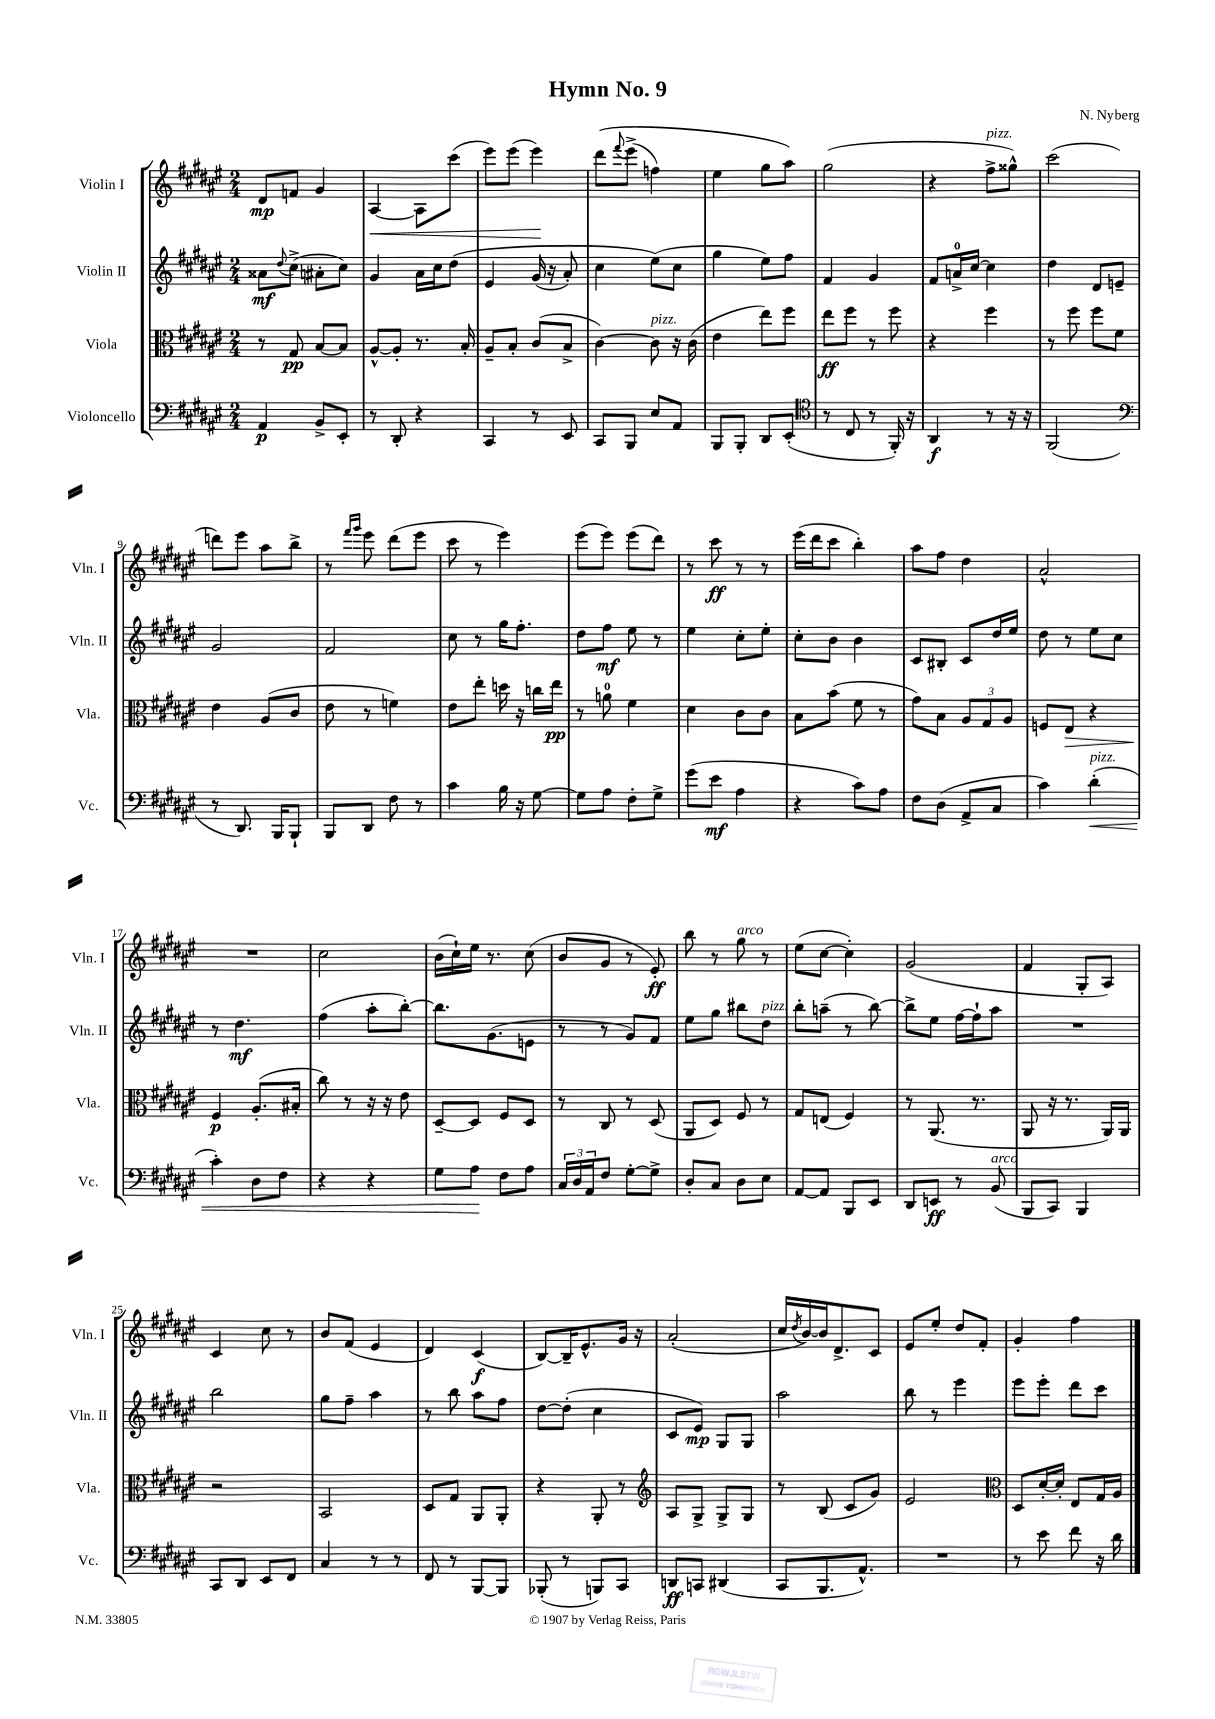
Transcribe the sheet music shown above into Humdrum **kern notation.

**kern	**dynam	**kern	**dynam	**kern	**dynam	**kern	**dynam
*part4	*part4	*part3	*part3	*part2	*part2	*part1	*part1
*staff4	*staff4	*staff3	*staff3	*staff2	*staff2	*staff1	*staff1
*I"Violoncello	*	*I"Viola	*	*I"Violin II	*	*I"Violin I	*
*I'Vc.	*	*I'Vla.	*	*I'Vln. II	*	*I'Vln. I	*
*clefF4	*	*clefC3	*	*clefG2	*	*clefG2	*
*k[f#c#g#d#a#e#]	*	*k[f#c#g#d#a#e#]	*	*k[f#c#g#d#a#e#]	*	*k[f#c#g#d#a#e#]	*
*M2/4	*	*M2/4	*	*M2/4	*	*M2/4	*
=1	=1	=1	=1	=1	=1	=1	=1
4AA#/	p	8r	.	8a##X\L	mf	8d#/L	mp
.	.	.	.	8qqdd#/	.	.	.
.	.	8G#/	pp	(8cc#^\J	.	8fn/J	.
8BB^/L	.	[8B/L	.	8a#X'\L	.	4g#/	.
8EE#'/J	.	8B/J]	.	8cc#\J)	.	.	.
=2	=2	=2	=2	=2	=2	=2	=2
!	!	!	!	!	!	!	!LO:HP:b
8r	.	[8A#^^/L	.	4g#/	.	[4A#/	<
8DD#'/	.	8A#'/J]	.	.	.	.	.
4r	.	8.r	.	16a#\LL	.	8A#\L]	.
.	.	.	.	16cc#\J	.	.	.
.	.	.	.	(8dd#\J	.	(8ccc#\J	.
.	.	16B'/	.	.	.	.	.
=3	=3	=3	=3	=3	=3	=3	=3
4CC#/	.	8A#~/L	.	4e#/	.	8eee#\L)	.
.	.	8B'/J	.	.	.	(8eee#\J	.
8r	.	(8c#/L	.	(16g#/	.	4eee#\)	.
.	.	.	.	16r	.	.	.
8EE#/	.	8B^/J	.	8a#'/)	.	.	.
.	.	.	.	.	.	.	[
=4	=4	=4	=4	=4	=4	=4	=4
8CC#/L	.	[4c#\)	.	4cc#\	.	(8ddd#\L	.
.	.	.	.	.	.	8qqfff#/	.
8BBB/J	.	.	.	.	.	(8eee#^\J	.
!	!	!LO:TX:a:i:t=pizz.	!	!	!	!	!
8E#/L	.	8c#\]	.	(8ee#\L)	.	4ffn\)	.
8AA#/J	.	16r	.	8cc#\J	.	.	.
.	.	(16c#\	.	.	.	.	.
=5	=5	=5	=5	=5	=5	=5	=5
8BBB/L	.	4e#\	.	4gg#\	.	4ee#\	.
8BBB'/J	.	.	.	.	.	.	.
8DD#/L	.	8ee#\L)	.	8ee#\L)	.	8gg#\L	.
(8EE#'/J	.	8ff#\J	.	8ff#\J	.	8aa#\J)	.
=6	=6	=6	=6	=6	=6	=6	=6
*clefC4	*	*	*	*	*	*	*
8r	.	8ee#\L	ff	4f#/	.	(2gg#\	.
8C#/	.	8ff#\J	.	.	.	.	.
8r	.	8r	.	4g#/	.	.	.
16FF#'/)	.	8ff#\	.	.	.	.	.
16r	.	.	.	.	.	.	.
=7	=7	=7	=7	=7	=7	=7	=7
4AA#/	f	4r	.	8f#/L	.	4r	.
.	.	.	.	16an^/L	.	.	.
.	.	.	.	[16cc#/JJ	.	.	.
!	!	!	!	!	!	!LO:TX:a:i:t=pizz.	!
8r	.	4ff#\	.	4cc#\]	.	8ff#^\L	.
16r	.	.	.	.	.	8gg##X^^\J)	.
16r	.	.	.	.	.	.	.
=8	=8	=8	=8	=8	=8	=8	=8
(2FF#/	.	8r	.	4dd#\	.	(2ccc#\	.
.	.	8ff#\	.	.	.	.	.
.	.	8ff#\L	.	8d#/L	.	.	.
.	.	8f#\J	.	8en~/J	.	.	.
!!LO:LB:g=z
=9	=9	=9	=9	=9	=9	=9	=9
*clefF4	*	*	*	*	*	*	*
8r	.	4e#\	.	2g#/	.	8dddn\L)	.
8.DD#/)	.	.	.	.	.	8eee#\J	.
.	.	(8A#/L	.	.	.	8aa#\L	.
16BBB/KL	.	.	.	.	.	.	.
8BBB`/J	.	8c#/J	.	.	.	8bb^\J	.
=10	=10	=10	=10	=10	=10	=10	=10
8BBB/L	.	8e#\	.	2f#/	.	8r	.
.	.	.	.	.	.	16qqfff#/LL	.
.	.	.	.	.	.	16qqggg#/JJ	.
8DD#/J	.	8r	.	.	.	8eee#\	.
8F#\	.	4fn\)	.	.	.	(8ddd#\L	.
8r	.	.	.	.	.	8eee#\J	.
=11	=11	=11	=11	=11	=11	=11	=11
4c#\	.	8e#\L	.	8cc#\	.	8ccc#\	.
.	.	8ee#'\J	.	8r	.	8r	.
16B\	.	16ddn\	.	16gg#\KL	.	4eee#\)	.
16r	.	16r	.	8.ff#'\J	.	.	.
[8G#\	.	16ccn\LL	.	.	.	.	.
.	.	16ee#\JJ	pp	.	.	.	.
=12	=12	=12	=12	=12	=12	=12	=12
8G#\L]	.	8r	.	8dd#\L	.	(8eee#\L	.
8A#\J	.	8an\	.	8ff#\J	mf	8eee#\J)	.
8F#'\L	.	4f#\	.	8ee#\	.	(8eee#\L	.
8G#^\J	.	.	.	8r	.	8ddd#\J)	.
=13	=13	=13	=13	=13	=13	=13	=13
(8g#\L	.	4d#\	.	4ee#\	.	8r	.
8e#\J	mf	.	.	.	.	8ccc#\	ff
4A#\	.	8c#\L	.	8cc#'\L	.	8r	.
.	.	8c#\J	.	8ee#'\J	.	8r	.
=14	=14	=14	=14	=14	=14	=14	=14
4r	.	8B\L	.	8cc#'\L	.	(16eee#\LL	.
.	.	.	.	.	.	16ddd#\J	.
.	.	(8b\J	.	8b\J	.	8ccc#\J	.
8c#\L)	.	8f#\	.	4b\	.	4bb'\)	.
8A#\J	.	8r	.	.	.	.	.
=15	=15	=15	=15	=15	=15	=15	=15
8F#\L	.	8g#\L)	.	8c#/L	.	8aa#\L	.
(8D#\J	.	8B\J	.	8B#X'/J	.	8ff#\J	.
8AA#^/L	.	12A#/L	.	8c#/L	.	4dd#\	.
.	.	12G#/	.	.	.	.	.
8C#/J	.	.	.	16dd#/L	.	.	.
.	.	12A#/J	.	.	.	.	.
.	.	.	.	16ee#/JJ	.	.	.
=16	=16	=16	=16	=16	=16	=16	=16
4c#\)	.	8Fn/L	.	8dd#\	.	2a#^^/	.
!	!	!	!LO:HP:b	!	!	!	!
.	.	8E#/J	>	8r	.	.	.
!LO:TX:a:i:t=pizz.	!	!	!	!	!	!	!
!	!LO:HP:b	!	!	!	!	!	!
(4d#'\	<	4r	.	8ee#\L	.	.	.
.	.	.	.	8cc#\J	.	.	.
!!LO:LB:g=z
=17	=17	=17	=17	=17	=17	=17	=17
4c#'\)	.	4F#/	p	8r	.	2r	.
.	.	.	.	4.dd#\	mf	.	.
8D#\L	.	(8.A#'/L	]	.	.	.	.
8F#\J	.	.	.	.	.	.	.
.	.	16B#X'/Jk	.	.	.	.	.
=18	=18	=18	=18	=18	=18	=18	=18
4r	.	8cc#\)	.	(4ff#\	.	2cc#\	.
.	.	8r	.	.	.	.	.
4r	.	16r	.	8aa#'\L	.	.	.
.	.	16r	.	.	.	.	.
.	.	8e#\	.	[8bb'\J)	.	.	.
=19	=19	=19	=19	=19	=19	=19	=19
8G#\L	.	[8D#~/L	.	8.bb\L]	.	(16b\LL	.
.	.	.	.	.	.	16cc#`\)	.
8A#\J	.	8D#/J]	.	.	.	16ee#\JJ	.
.	.	.	.	(8.g#\	.	8.r	.
8F#\L	[	8F#/L	.	.	.	.	.
8A#\J	.	8D#/J	.	8en\J	.	(8cc#\	.
=20	=20	=20	=20	=20	=20	=20	=20
24C#/LL	.	8r	.	8r	.	8b/L	.
24D#/	.	.	.	.	.	.	.
24AA#/J	.	.	.	.	.	.	.
8F#/J	.	8C#/	.	8r	.	8g#/J	.
[8G#'\L	.	8r	.	8g#/L)	.	8r	.
8G#^\J]	.	(8D#/	.	8f#/J	.	8e#'/)	ff
=21	=21	=21	=21	=21	=21	=21	=21
8D#'/L	.	8AA#/L	.	8ee#\L	.	8bb\	.
8C#/J	.	8D#/J)	.	8gg#\J	.	8r	.
!	!	!	!	!	!	!LO:TX:a:i:t=arco	!
8D#\L	.	8F#/	.	8bb#X\L	.	8gg#\	.
!	!	!	!	!LO:TX:a:i:t=pizz.	!	!	!
8E#\J	.	8r	.	8dd#\J	.	8r	.
=22	=22	=22	=22	=22	=22	=22	=22
[8AA#/L	.	8G#/L	.	8bb'\L	.	(8ee#\L	.
8AA#/J]	.	(8En/J	.	(8aan~\J	.	[8cc#\J	.
8BBB/L	.	4F#/)	.	8r	.	4cc#'\])	.
8EE#/J	.	.	.	[8bb\)	.	.	.
=23	=23	=23	=23	=23	=23	=23	=23
8DD#/L	.	8r	.	8bb^\L]	.	(2g#/	.
8EEn/J	ff	(8.AA#/	.	8ee#\J	.	.	.
8r	.	.	.	[16ff#\LL	.	.	.
.	.	8.r	.	16ff#`\J]	.	.	.
!LO:TX:a:i:t=arco	!	!	!	!	!	!	!
(8BB/	.	.	.	8aa#\J	.	.	.
=24	=24	=24	=24	=24	=24	=24	=24
8BBB/L	.	8AA#/	.	2r	.	4f#/	.
8CC#/J)	.	16r	.	.	.	.	.
.	.	8.r	.	.	.	.	.
4BBB/	.	.	.	.	.	8G#'/L	.
.	.	16AA#/LL)	.	.	.	8A#/J)	.
.	.	16AA#/JJ	.	.	.	.	.
!!LO:LB:g=z
=25	=25	=25	=25	=25	=25	=25	=25
8CC#/L	.	2r	.	2bb\	.	4c#/	.
8DD#/J	.	.	.	.	.	.	.
8EE#/L	.	.	.	.	.	8cc#\	.
8FF#/J	.	.	.	.	.	8r	.
=26	=26	=26	=26	=26	=26	=26	=26
4C#/	.	2BB/	.	8gg#\L	.	8b/L	.
.	.	.	.	8ff#~\J	.	(8f#/J	.
8r	.	.	.	4aa#\	.	4e#/	.
8r	.	.	.	.	.	.	.
=27	=27	=27	=27	=27	=27	=27	=27
8FF#/	.	8D#/L	.	8r	.	4d#/)	.
8r	.	8G#/J	.	8bb\	.	.	.
[8BBB/L	.	8AA#/L	.	8aa#\L	.	(4c#/	f
8BBB/J]	.	8AA#'/J	.	8ff#\J	.	.	.
=28	=28	=28	=28	=28	=28	=28	=28
(8BBB-X'/	.	4r	.	[8dd#\L	.	[8B/L)	.
8r	.	.	.	(8dd#'\J]	.	16B~/K]	.
.	.	.	.	.	.	8.e#^^/	.
8BBBn/L)	.	8AA#'/	.	4cc#\	.	.	.
8CC#/J	.	8r	.	.	.	16g#/Jk	.
.	.	.	.	.	.	16r	.
=29	=29	=29	=29	=29	=29	=29	=29
*	*	*clefG2	*	*	*	*	*
8DDn/L	ff	8A#/L	.	8c#/L	.	(2a#'/	.
8CCn/J	.	8G#^/J	.	8e#/J)	mp	.	.
(4DD#X/	.	8G#^/L	.	8G#/L	.	.	.
.	.	8G#/J	.	8G#/J	.	.	.
=30	=30	=30	=30	=30	=30	=30	=30
8CC#/L	.	8r	.	2aa#\	.	16cc#/LL	.
.	.	.	.	.	.	8qdd#/	.
.	.	.	.	.	.	[16b/)	.
8.BBB/	.	(8B/	.	.	.	16b/J]	.
.	.	.	.	.	.	8.d#^/	.
.	.	8c#/L	.	.	.	.	.
8.AA#^^/J)	.	.	.	.	.	.	.
.	.	8g#/J)	.	.	.	8c#/J	.
=31	=31	=31	=31	=31	=31	=31	=31
2r	.	2e#/	.	8bb\	.	8e#/L	.
.	.	.	.	8r	.	8ee#'/J	.
.	.	.	.	4eee#\	.	8dd#/L	.
.	.	.	.	.	.	8f#'/J	.
=32	=32	=32	=32	=32	=32	=32	=32
*	*	*clefC3	*	*	*	*	*
8r	.	8D#/L	.	8eee#\L	.	4g#'/	.
8e#\	.	[16d#'/L	.	8eee#'\J	.	.	.
.	.	16d#'/JJ]	.	.	.	.	.
8f#\	.	8E#/L	.	8ddd#\L	.	4ff#\	.
16r	.	16G#/L	.	8ccc#\J	.	.	.
16d#\	.	16A#/JJ	.	.	.	.	.
==	==	==	==	==	==	==	==
*-	*-	*-	*-	*-	*-	*-	*-
